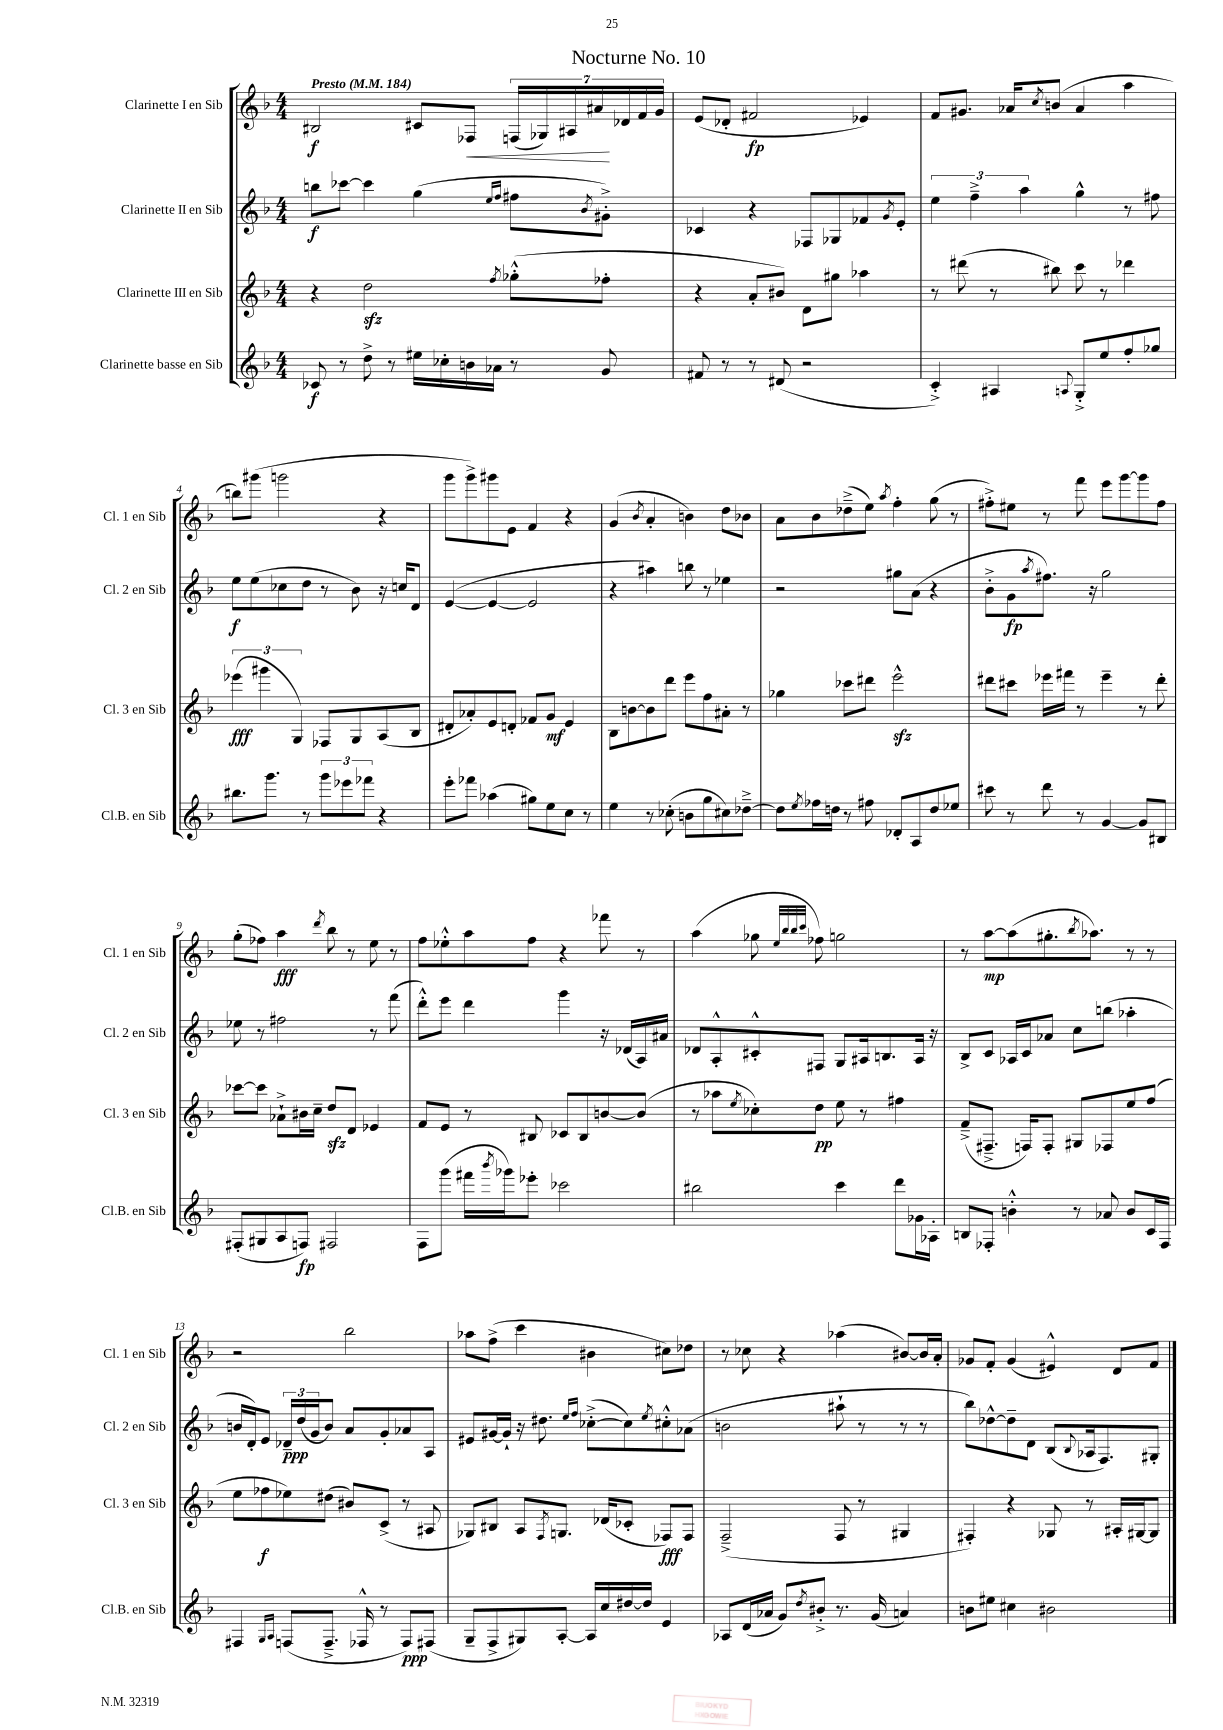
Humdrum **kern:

**kern	**dynam	**kern	**dynam	**kern	**dynam	**kern	**dynam
*part4	*part4	*part3	*part3	*part2	*part2	*part1	*part1
*staff4	*staff4	*staff3	*staff3	*staff2	*staff2	*staff1	*staff1
*I"Clarinette basse en Sib	*	*I"Clarinette III en Sib	*	*I"Clarinette II en Sib	*	*I"Clarinette I en Sib	*
*I'Cl.B. en Sib	*	*I'Cl. 3 en Sib	*	*I'Cl. 2 en Sib	*	*I'Cl. 1 en Sib	*
*clefG2	*	*clefG2	*	*clefG2	*	*clefG2	*
*k[b-]	*	*k[b-]	*	*k[b-]	*	*k[b-]	*
*M4/4	*	*M4/4	*	*M4/4	*	*M4/4	*
*MM184	*	*MM184	*	*MM184	*	*MM184	*
=1	=1	=1	=1	=1	=1	=1	=1
!	!	!	!	!	!	!LO:TX:a:B:t=Presto	!
8c-X/	f	4r	.	8bbn\L	f	2B#X/	f
8r	.	.	.	[8ccc-X\J	.	.	.
8dd^\	.	2ddzz\	.	4ccc-\]	.	.	.
8r	.	.	.	.	.	.	.
16ee#X\LL	.	.	.	(4gg\	.	8c#X/L	.
16cc-X'\	.	.	.	.	.	.	.
!	!	!	!	!	!	!	!LO:HP:b
16bn\	.	.	.	.	.	8F-X/J	<
16a-X\JJ	.	.	.	.	.	.	.
.	.	.	.	16qqee/LL	.	.	.
.	.	8qff/	.	16qqff/JJ	.	.	.
8r	.	(8gg-X'^^\L	.	8ff#X\L	.	(28Fn/LL	.
.	.	.	.	.	.	28G-X/)	.
.	.	.	.	.	.	28A#X/	.
.	.	.	.	.	.	28a#X/	.
.	.	.	.	8qb-/	.	.	.
8g/	.	8ff-X'\J	.	8g#X'^\J)	.	.	.
.	.	.	.	.	.	28d-X/	[
.	.	.	.	.	.	28f/	.
.	.	.	.	.	.	28g/JJ	.
=2	=2	=2	=2	=2	=2	=2	=2
8f#X/	.	4r	.	4c-X/	.	(8e/L	.
8r	.	.	.	.	.	8d-X'/J	.
8r	.	8a'/L	.	4r	.	2f#X/	fp
(8d#X/	.	8b#X/J)	.	.	.	.	.
2r	.	8d\L	.	8F-X/L	.	.	.
.	.	8gg#X\J	.	8G-X/	.	.	.
.	.	4aa-X\	.	8f-X/	.	4e-X/)	.
.	.	.	.	8qg/	.	.	.
.	.	.	.	8e'/J	.	.	.
=3	=3	=3	=3	=3	=3	=3	=3
4c'^/)	.	8r	.	6ee\	.	8f/L	.
.	.	(8ddd#X\	.	.	.	8.g#X/J	.
.	.	.	.	6ff~^\	.	.	.
4A#X/	.	8r	.	.	.	.	.
.	.	.	.	.	.	16a-X/KL	.
.	.	.	.	6aa\	.	.	.
.	.	.	.	.	.	8qcc/	.
.	.	8bb#X\)	.	.	.	(8bn/J	.
8qqAn/	.	.	.	.	.	.	.
8G'^/L	.	8ccc\	.	4gg^^\	.	4a-/	.
8ee/	.	8r	.	.	.	.	.
8ff'/	.	4ddd-X\	.	8r	.	4aa\	.
8gg-X/J	.	.	.	8ff#X\	.	.	.
!!LO:LB:g=z
=4	=4	=4	=4	=4	=4	=4	=4
8.bb#X\L	.	(6eee-X\	fff	8ee\L	f	8bbn\L)	.
.	.	.	.	(8ee\	.	(8ggg#X\J	.
.	.	6ggg#X\	.	.	.	.	.
8.ggg\J	.	.	.	.	.	.	.
.	.	.	.	8cc-X\	.	2gggn\	.
.	.	6G/)	.	.	.	.	.
8r	.	.	.	8dd\J	.	.	.
12ggg\L	.	8F-X/L	.	8r	.	.	.
12eee-X\	.	.	.	.	.	.	.
.	.	8G/	.	8b-\)	.	.	.
12fff-X\J	.	.	.	.	.	.	.
4r	.	(8A/	.	16r	.	4r	.
.	.	.	.	16ccn/KL	.	.	.
.	.	8B-/J	.	8d/J	.	.	.
=5	=5	=5	=5	=5	=5	=5	=5
8eee'\L	.	8d#X'/L	.	([4e/	.	8ggg\L	.
8fff-X\J	.	8a-X'/)	.	.	.	8ggg^\)	.
(4aa-X\	.	8e/	.	4e/_	.	8ggg#X\	.
.	.	8dn'/J	.	.	.	8e\J	.
8gg#X\L)	.	8f-X/L	.	2e/]	.	4f/	.
8ee\	.	8g/J	mf	.	.	.	.
8cc\J	.	4e/	.	.	.	4r	.
8r	.	.	.	.	.	.	.
=6	=6	=6	=6	=6	=6	=6	=6
4ee\	.	8B-\L	.	4r	.	(4g/	.
.	.	[8bn\	.	.	.	.	.
.	.	.	.	.	.	8qb-/	.
8r	.	8b\]	.	4aa#X\)	.	4a'/	.
(8cc-X'\	.	8ddd\J	.	.	.	.	.
8bn\L	.	8eee\L	.	8bbn\	.	4bn\)	.
8gg\	.	8ff\	.	8r	.	.	.
8cc#X\)	.	8a#X'\J	.	4ee-X\	.	8dd\L	.
[8dd-X~^\J	.	8r	.	.	.	8b-X\J	.
=7	=7	=7	=7	=7	=7	=7	=7
8dd-\L]	.	4gg-X\	.	2r	.	8a\L	.
8qee/	.	.	.	.	.	.	.
16ff-X\L	.	.	.	.	.	8b-\	.
16ddn\JJ	.	.	.	.	.	.	.
8r	.	8ccc-X\L	.	.	.	(8dd-X~^\	.
8ff#X\	.	8ddd#X\J	.	.	.	8ee\J)	.
.	.	.	.	.	.	8qaa/	.
8d-X'/L	.	2eeezz^^\	.	8gg#X\L	.	4ff'\	.
8A/	.	.	.	(8a\J	.	.	.
8dd/	.	.	.	4r	.	(8gg\	.
8ee-X/J	.	.	.	.	.	8r	.
=8	=8	=8	=8	=8	=8	=8	=8
8ccc#X\	.	8ddd#X\L	.	8b-'^\L	.	8ff#X'^\L)	.
8r	.	8ccc#X\J	.	8g\	fp	8ee#X\J	.
.	.	.	.	8qaa/	.	.	.
8ddd\	.	16eee-X\LL	.	8.ff#X\J)	.	8r	.
.	.	16fff#X\JJ	.	.	.	.	.
8r	.	8r	.	.	.	8fff\	.
.	.	.	.	16r	.	.	.
[4g/	.	4eee-~\	.	2gg\	.	8eee\L	.
.	.	.	.	.	.	[8ggg\	.
8g/L]	.	8r	.	.	.	8ggg\]	.
8B#X/J	.	8ddd#'\	.	.	.	8ff#\J	.
!!LO:LB:g=z
=9	=9	=9	=9	=9	=9	=9	=9
(8F#X'/L	.	[8ccc-X\L	.	8ee-X\	.	(8gg'\L	.
8G#X/	.	8ccc-\J]	.	8r	.	8ff-X\J)	.
8A/	.	8a-X`^\L	.	2ff#X\	.	4aa\	fff
8Fn/J)	fp	16b#X\L	.	.	.	.	.
.	.	16cc~\JJ	.	.	.	.	.
.	.	.	.	.	.	8qddd/	.
2F#X/	.	8ddzz/L	.	.	.	8bb-\	.
.	.	8d/J	.	.	.	8r	.
.	.	4e-X/	.	8r	.	8ee\	.
.	.	.	.	(8fff\	.	8r	.
=10	=10	=10	=10	=10	=10	=10	=10
8F\L	.	8f/L	.	8ddd'^^\L)	.	8ff\L	.
(8ggg\J	.	8e/J	.	8eee\J	.	8ee-X'^^\	.
16fff#X\LL	.	8r	.	4ddd\	.	8aa\	.
8qbbb-/	.	.	.	.	.	.	.
16ggg-X\J)	.	.	.	.	.	.	.
8eee-X'\J	.	8B#X/	.	.	.	8ff\J	.
2ccc-X\	.	8c-X/L	.	4ggg\	.	4r	.
.	.	8B#/	.	.	.	.	.
.	.	[8bn/	.	16r	.	8fff-X\	.
.	.	.	.	(16d-X/LL	.	.	.
.	.	(8b/J]	.	16A/)	.	8r	.
.	.	.	.	16a#X/JJ	.	.	.
=11	=11	=11	=11	=11	=11	=11	=11
2bb#X\	.	8r	.	8d-X/L	.	(4aa\	.
.	.	8aa-X\L	.	8A'^^/	.	.	.
.	.	8qee/	.	.	.	.	.
.	.	8cc-X'\)	.	8c#X'^^/	.	8gg-X\	.
.	.	.	.	.	.	32qqee/LLL	.
.	.	.	.	.	.	32qqbb-/	.
.	.	.	.	.	.	32qqbb-/	.
.	.	.	.	.	.	32qqccc/JJJ	.
.	.	8dd\J	pp	8F#X/J	.	8ff-X\)	.
4ccc\	.	8ee\	.	8G/L	.	2ggn\	.
.	.	8r	.	16A#X/k	.	.	.
.	.	.	.	8.Bn/	.	.	.
8ddd\L	.	4ff#X\	.	.	.	.	.
16g-X\L	.	.	.	16A#/Jk	.	.	.
16A-X'\JJ	.	.	.	16r	.	.	.
=12	=12	=12	=12	=12	=12	=12	=12
8Bn/L	.	(8f~^/L	.	8B-^/L	.	8r	.
8F-X'/J	.	8.F#X~^/J	.	8c/J	.	[8aa\L	mp
4bn'^^\	.	.	.	16A-X/LL	.	(8aa\]	.
.	.	16Fn/KL)	.	16c/J	.	.	.
.	.	8F'/J	.	8a-X/J	.	8.gg#X'\	.
8r	.	8G#X/L	.	8cc\L	.	.	.
.	.	.	.	.	.	8qbb-/	.
.	.	.	.	.	.	8.aa-X\J)	.
8a-X/	.	8F-X/	.	(8bbn\J	.	.	.
8b/L	.	8ee/	.	4aa-X'\	.	8r	.
16c/L	.	(8ff/J	.	.	.	8r	.
16F-/JJ	.	.	.	.	.	.	.
!!LO:LB:g=z
=13	=13	=13	=13	=13	=13	=13	=13
4F#X/	.	8ee\L	.	16bn/LL	.	2r	.
.	.	.	.	16d'/J)	.	.	.
.	.	8ff-X\	f	8e/J	.	.	.
16qqG/LL	.	.	.	.	.	.	.
16qqA/JJ	.	.	.	.	.	.	.
(8Fn/L	.	8ee-X\)	.	24d-X~/LL	ppp	.	.
.	.	.	.	(24dd/	.	.	.
.	.	.	.	24g/J	.	.	.
8.F~^/J	.	(8dd#X\J	.	8b/J)	.	.	.
.	.	8b#X/L)	.	8a/L	.	2bb-\	.
16F-X^^/	.	.	.	.	.	.	.
8r	.	(8c^/J	.	8g'/	.	.	.
8F-/L)	ppp	8r	.	8a-X/	.	.	.
(8F#X/J	.	8A#X/	.	8A/J	.	.	.
=14	=14	=14	=14	=14	=14	=14	=14
8G~/L	.	8G-X/L)	.	8e#X/L	.	8aa-X\L	.
8F^/	.	8B#X/J	.	[16g#X/L	.	(8ff^\J	.
.	.	.	.	16g#`/JJ]	.	.	.
8G#X/)	.	8A/L	.	16r	.	4ccc\	.
.	.	.	.	8.dd#X\	.	.	.
.	.	8qF/	.	.	.	.	.
[8A'/J	.	8.Gn/J	.	.	.	.	.
.	.	.	.	16qqee/LL	.	.	.
.	.	.	.	16qqff/JJ	.	.	.
16A/LL]	.	.	.	([8cc-X'^\L	.	4b#X\	.
16cc/	.	(16d-X/KL	.	.	.	.	.
[16dd#X/	.	8c-X'/J	.	8cc-\])	.	.	.
16dd#/JJ]	.	.	.	.	.	.	.
.	.	.	.	8qee/	.	.	.
4e/	.	8F-X/L)	fff	8cc#X'^^\	.	8cc#X\L)	.
.	.	8F-/J	.	(8a-X\J	.	8dd-X\J	.
=15	=15	=15	=15	=15	=15	=15	=15
8A-X/L	.	(2F~^/	.	2bn\	.	8r	.
(16d/L	.	.	.	.	.	8cc-X\	.
16a-X/JJ	.	.	.	.	.	.	.
8g/L)	.	.	.	.	.	4r	.
8qdd/	.	.	.	.	.	.	.
8b#X'^/J	.	.	.	.	.	.	.
8.r	.	8F/	.	8aa#X`\	.	(4aa-X\	.
.	.	8r	.	8r	.	.	.
(16g/	.	.	.	.	.	.	.
4an/)	.	4G#X/	.	8r	.	[8b#X/L)	.
.	.	.	.	8r	.	16b#/L]	.
.	.	.	.	.	.	16a'/JJ	.
=16	=16	=16	=16	=16	=16	=16	=16
8bn\L	.	4F#X'/)	.	8bb-\L)	.	8g-X/L	.
8ee#X\J	.	.	.	[8dd-X^^\	.	8f'/J	.
4cc#X\	.	4r	.	8dd-~\]	.	(4g-/	.
.	.	.	.	8d\J	.	.	.
2b#X\	.	8G-X/	.	(8B-/L	.	4e#X^^/)	.
.	.	.	.	8qqB-/	.	.	.
.	.	8r	.	16A-X/k	.	.	.
.	.	.	.	8.F/)	.	.	.
.	.	16A#X'/LL	.	.	.	8d/L	.
.	.	[16G#X/J	.	.	.	.	.
.	.	8G#/J]	.	8G#X'/J	.	8f/J	.
==	==	==	==	==	==	==	==
*-	*-	*-	*-	*-	*-	*-	*-
